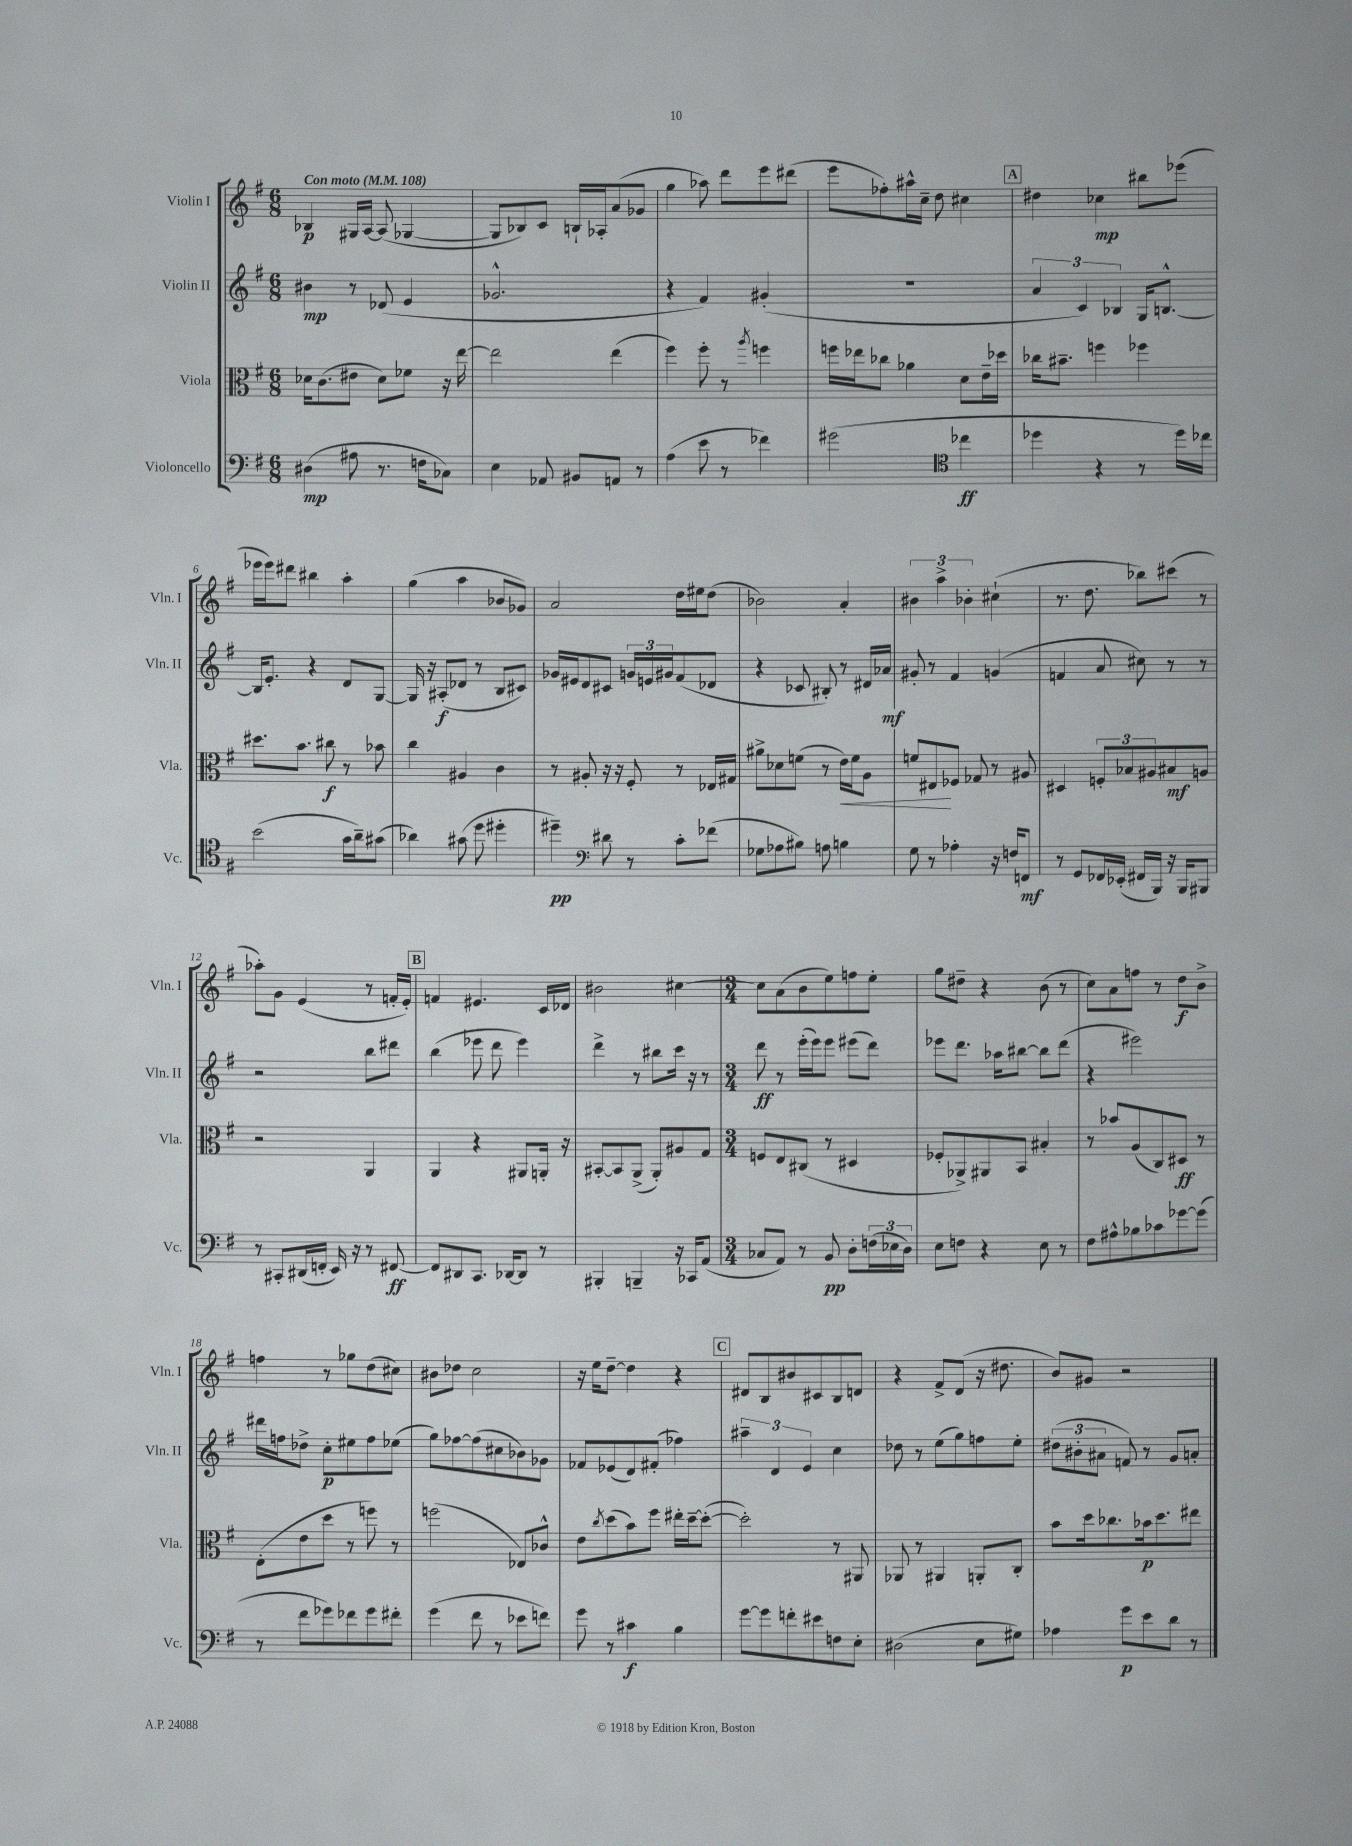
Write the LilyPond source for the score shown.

<<
\new StaffGroup <<
\new Staff = "s0" \with { instrumentName = "Violin I" shortInstrumentName = "Vln. I" } {
    \clef treble \key g \major \numericTimeSignature \time 6/8 \tempo "Con moto" 4 = 108
    bes4\p gis16 a16~ a8( ges4~ |
    ges8 bes8) c'8 b16-! aes16-. a'8( ges'8 |
    g''4 aes''8) d'''8 e'''8 dis'''8( |
    e'''8 fes''8-.) ais''16-^ c''16-- d''8 cis''4 |
    \mark \markup { \box "A" } dis''4 ces''4\mp bis''8 ees'''8( |
    ees'''16 ees'''16) dis'''8 bis''4 a''4-. |
    g''4( a''4 bes'8 ges'8) |
    a'2 d''16 eis''16 d''8( |
    bes'2) a'4-. |
    \tuplet 3/2 { bis'4 a''4-> bes'4-. } cis''4-!( |
    r8. d''8. bes''8) cis'''8( r8 |
    aes''8-.) g'8 e'4( r8 f'16-. e'16-.) |
    \mark \markup { \box "B" } f'4 eis'4. c'16 des'16 |
    bis'2 cis''4~ |
    \numericTimeSignature \time 3/4 cis''8 a'8( b'8 e''8) f''8 e''8-. |
    g''8 dis''8-- r4 b'8( r8 |
    c''8) a'8 f''8 r8 d''8\f b'8-> |
    f''4 r8 ges''8 d''8( cis''8) |
    bis'8 des''8 c''2 |
    r16 e''16 d''8~-- d''4 r4 |
    \mark \markup { \box "C" } dis'8 b8 bis'8 cis'8 b8 d'8 |
    r4 fis'8-> d'8( r16 dis''8. |
    b'8) gis'8 r2 \bar "|." |
}
\new Staff = "s1" \with { instrumentName = "Violin II" shortInstrumentName = "Vln. II" } {
    \clef treble \key g \major \numericTimeSignature \time 6/8
    bis'4\mp r8 des'8( e'4 |
    ges'2.-^ |
    r4 fis'4) gis'4-.( |
    R2. |
    \mark \markup { \box "A" } \tuplet 3/2 { a'4 c'4) bes4 } g16 b8.~-^ |
    b16 e'8.-. r4 d'8 g8~ |
    g16 r16 ais8-.\f( des'8 r8 b8 cis'8) |
    ges'16 eis'16 d'8 cis'8 \tuplet 3/2 { g'16 e'16 gis'16 } fis'8( des'8 |
    r4 ces'8 bis8-.) r8 dis'16 aes'16\mf |
    gis'8-. r8 fis'4 g'4( |
    f'4 a'8 cis''8) r8 r8 |
    r2 b''8 dis'''8 |
    \mark \markup { \box "B" } b''4( ees'''8 d'''8 ees'''4) |
    d'''4-> r8 bis''8 c'''16 r16 r8 |
    \numericTimeSignature \time 3/4 d'''8\ff r8 e'''16-.( e'''16) e'''8 eis'''8( d'''8) |
    ees'''8 d'''8. aes''16 bis''8~ bis''8 d'''8( |
    r4 eis'''2) |
    dis'''16 f''16 des''8-> c''8-.\p eis''8 f''8 ees''8( |
    g''8) fes''8~ fes''8( cis''8 bes'8) ges'8 |
    fes'8 ees'8( d'8) fis'8-.( fes''4) |
    \mark \markup { \box "C" } \tuplet 3/2 { ais''4-- d'4 e'4 } c''4 |
    des''8 r8 e''8( g''8) f''8 e''8-. |
    \tuplet 3/2 { dis''8( bis'8-. ais'8 } f'8) r8 g'8 a'8-. \bar "|." |
}
\new Staff = "s2" \with { instrumentName = "Viola" shortInstrumentName = "Vla." } {
    \clef alto \key g \major \numericTimeSignature \time 6/8
    des'16 c'8.( eis'8 des'8) fes'8 r16 e''16~ |
    e''2 e''4( |
    fis''4) fis''8-. r8 \acciaccatura { a''8 } f''4 |
    f''16 ees''16 ces''8 aes'4 d'8 e'16-- des''16 |
    \mark \markup { \box "A" } ces''16 bis'8.-- f''4 fes''4 |
    dis''8. b'8. cis''8\f r8 bes'8 |
    c''4 ais4 c'4 |
    r8 ais8-. r16 r16 fis8-. r8 ees16 gis16 |
    ais'8-> des'8 f'8( r8 e'16\<) f'16 a8 |
    f'8 eis8\! fes8 ges8 r8 ais8 |
    dis4 \tuplet 3/2 { f8-. bes8 ais8 } bis8\mf a8 |
    r2 a,4 |
    \mark \markup { \box "B" } a,4 r4 ais,8 a,16-. r16 |
    bis,8~-. bis,8 a,8->( a,8-.) ais8 g8 |
    \numericTimeSignature \time 3/4 f8 e8 cis8( r8 dis4 |
    fes8-. aes,8->) ais,8 b,8 bis4-. |
    r8 bes'8 a8( c8) dis8\ff r8 |
    e8-.( e'8 d''8 r8 f''8) r8 |
    f''2( ees8) ces'8-^ |
    e'8 \acciaccatura { c''8 } d''8( b'8) fis''8 eis''16-. d''16~-- d''8~-.( |
    \mark \markup { \box "C" } d''2-.) r8 ais,8 |
    aes,8 r8 ais,4 a,8-. c8-. |
    b'8 d''16 ces''8. bes'16\p d''8. eis''8 \bar "|." |
}
\new Staff = "s3" \with { instrumentName = "Violoncello" shortInstrumentName = "Vc." } {
    \clef bass \key g \major \numericTimeSignature \time 6/8
    dis4\mp( ais8 r8. f16 ces8) |
    e4 aes,8 bis,8 a,8 r8 |
    a4( e'8 r8 fes'4) |
    gis'2( \clef tenor ces''4\ff |
    \mark \markup { \box "A" } des''4 r4 r8 des''16) ces''16 |
    b'2( g'16 a'16--) gis'8( |
    aes'4) gis'8( d''8 dis''4-. |
    dis''4--\pp) \clef bass dis'8 r8 c'8-. fes'8( |
    ges8 aes8 bis8) a8 b4 |
    g8 r8 aes4-. r16 f16 f,8\mf |
    r8 g,8 fes,16 ees,16-.( fis,16 b,,16) r16 b,,16 bis,,8 |
    r8 cis,8-. dis,16( f,16-. e,16) r16 r8 fis,8~\ff |
    \mark \markup { \box "B" } fis,8 dis,8 c,8. des,16~ des,8 r8 |
    bis,,4-. b,,4-- r16 ces,16 a,8( |
    \numericTimeSignature \time 3/4 ces8 a,8) r8 b,8\pp d8-. \tuplet 3/2 { f16( ees16 d16) } |
    e8 f8 r4 e8 r8 |
    fis8 ais8-^ bes8 ces'8 ges'8~ ges'8( |
    r8 fis'8 ges'8) fes'8 ges'8 fis'8-. |
    g'4( fis'8 r8 ees'8 f'8) |
    g'8 r8 cis'4\f b4 |
    \mark \markup { \box "C" } g'8~ g'8 f'8-. eis'8 f8 e8-. |
    dis2( e8 gis8) |
    aes4 g'8\p e'8 d'8 r8 \bar "|." |
}
>>
>>
